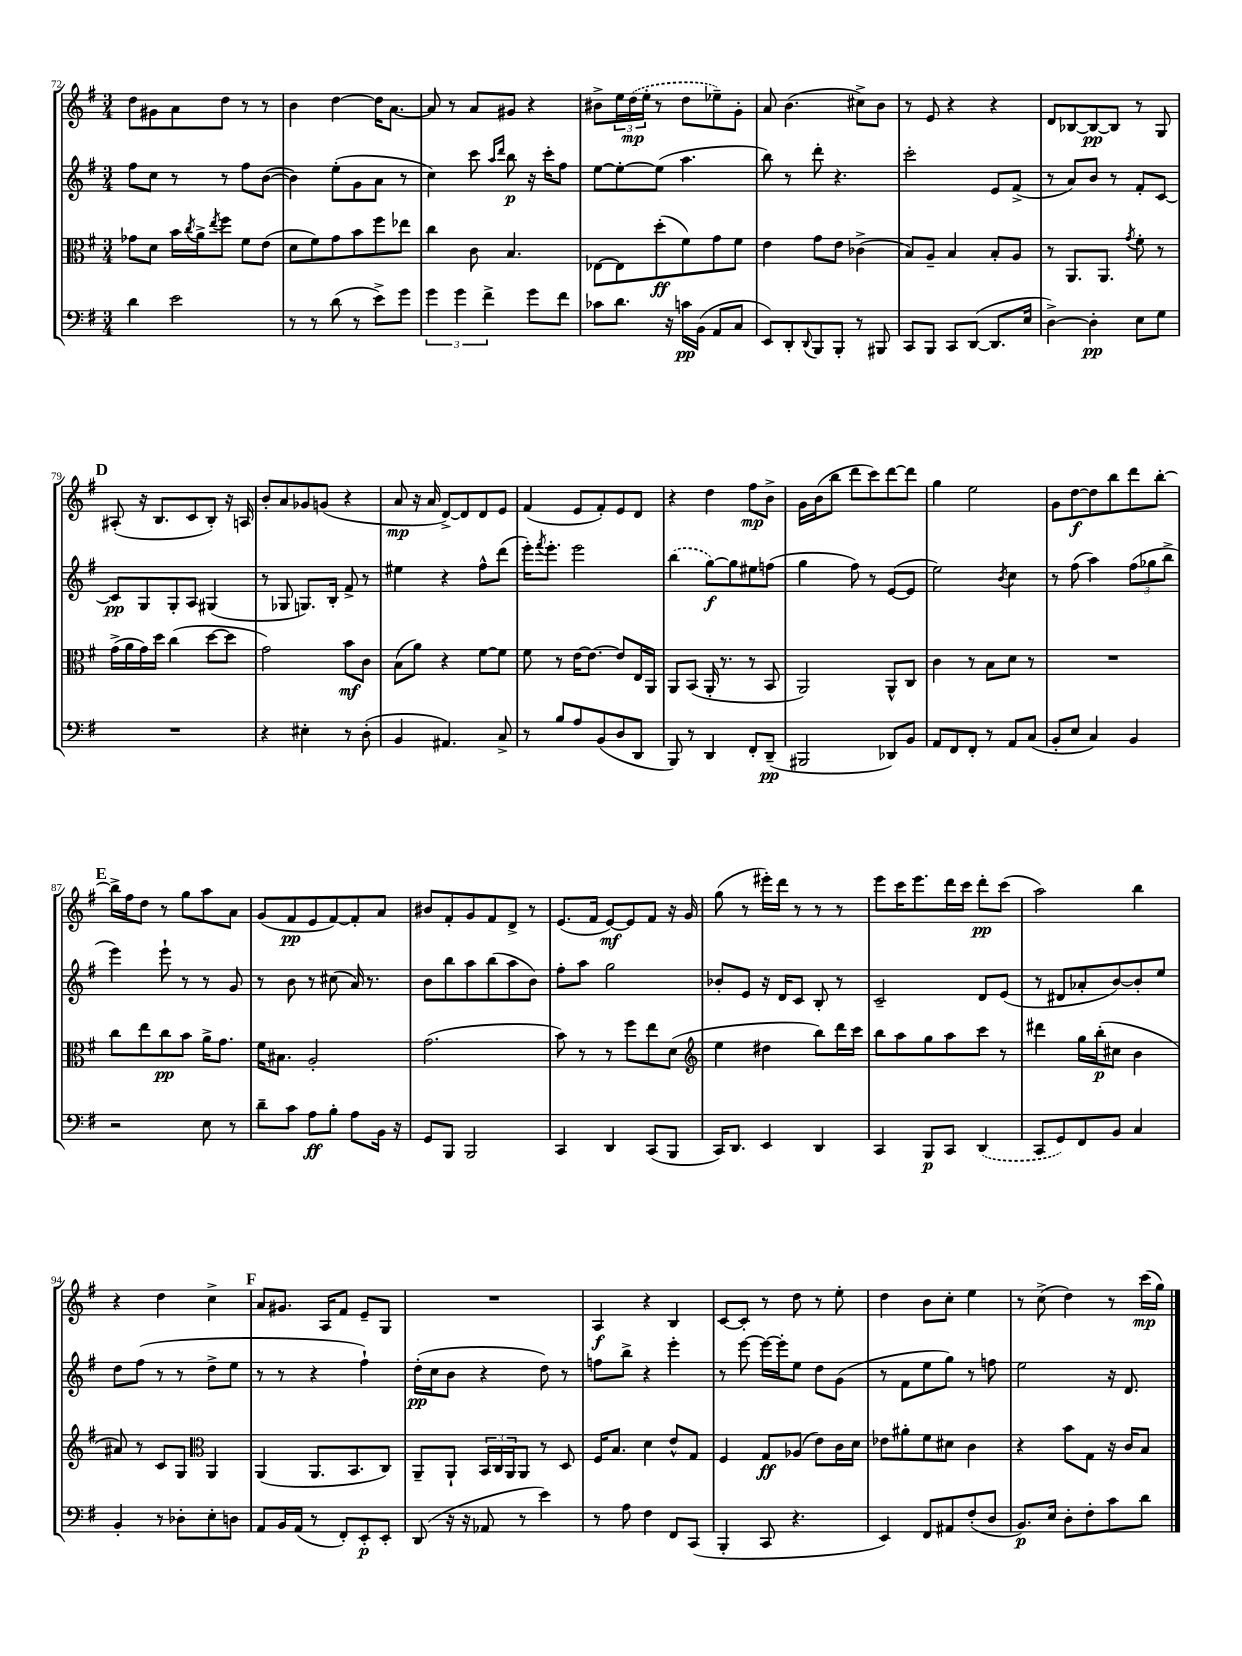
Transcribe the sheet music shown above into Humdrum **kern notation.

**kern	**kern	**kern	**kern
*staff4	*staff3	*staff2	*staff1
*clefF4	*clefC3	*clefG2	*clefG2
*k[f#]	*k[f#]	*k[f#]	*k[f#]
*M3/4	*M3/4	*M3/4	*M3/4
4d	8g-	8ff#	8dd
.	8d	8cc	8g#
2e	16b	8r	8a
.	8qcc	.	.
.	16a^	.	.
.	8qee	.	.
.	8ff#	8r	8dd
.	8f#	8ff#	8r
.	(8e	([8b	8r
=	=	=	=
8r	8d	4b])	4b
8r	8f#)	.	.
(8d	8g	(8ee'	[4dd
8r	8b	8g	.
8e^)	8ff#	8a	16dd]
.	.	.	[8.a
8g	8ee-	8r	.
=	=	=	=
6g	4cc	4cc)	8a]
.	.	.	8r
6g	.	.	.
.	8c	8ccc	8a
6f#^	.	.	.
.	.	16qqaa	.
.	.	16qqddd	.
.	4.B	8bb	8g#
8g	.	16r	4r
.	.	16ccc'	.
8f#	.	8ff#	.
=	=	=	=
8c-	[8E-	[8ee	8b#^
8.d	8E-]	8ee'_	24ee
.	.	.	(24dd
.	.	.	24ee'
.	(8dd'	(8ee]	8r
16r	.	.	.
16c	8f#)	4.aa	8dd
(16BB	.	.	.
8AA	8g	.	8ee-~)
8C	8f#	.	8g'
=	=	=	=
8EE)	4e	8bb)	8a
8DD'	.	8r	(4.b
8qqDD	.	.	.
8BBB	8g	8ddd'	.
8BBB'	8e	4.r	.
8r	(4c-^	.	8cc#^)
8BBB#	.	.	8b
=	=	=	=
8CC	8B)	2ccc'	8r
8BBB	8A~	.	8e
8CC	4B	.	4r
([8DD	.	.	.
8.DD]	8B'	8e	4r
.	8A	(8f#^	.
16E	.	.	.
=	=	=	=
[4D^)	8r	8r	8d
.	8.AA	8a)	[8B-
4D']	.	8b	8B-_
.	8.AA	.	.
.	.	8r	8B-]
.	8qg	.	.
8E	8f#'	8f#'	8r
8G	8r	[8c	8G
=	=	=	=
2.r	(16g^	8c]	(8A#'
.	16a	.	.
.	16g)	8G	16r
.	16dd	.	8.B
.	(4cc	8G'	.
.	.	8A	8c
.	[8dd	(4G#	8B')
.	8dd]	.	16r
.	.	.	16A
=	=	=	=
4r	2g)	8r	8b'
.	.	8G-	8a
4E#'	.	8.G)	8g-
.	.	.	(8g
.	.	16B'	.
8r	8b	8f#^	4r
(8D'	8c	8r	.
=	=	=	=
4BB	(8B	4ee#	8a
.	8a)	.	16r
.	.	.	16a
4.AA#)	4r	4r	[8d^)
.	.	.	8d]
.	[8f#	8ff#^^	8d
8C^	8f#]	(8ddd	8e
=	=	=	=
8r	8f#	16eee')	(4f#
.	.	8qfff#	.
.	.	8.eee'	.
8B	8r	.	.
8A	[16e	2eee	8e
.	8.e_	.	.
(8BB	.	.	8f#')
8D	8e]	.	8e
8DD	16E	.	8d
.	16AA	.	.
=	=	=	=
8BBB)	8AA	(4bb	4r
8r	(8BB	.	.
4DD	16AA'	[8gg)	4dd
.	8.r	.	.
.	.	8gg]	.
8FF#'	8r	8ee#	8ff#
(8DD~	8BB	(8ff	8b^
=	=	=	=
2BBB#	2AA)	4gg	16g
.	.	.	(16b
.	.	.	8bb
.	.	8ff#)	8ddd
.	.	8r	8ccc)
8DD-)	8AA^^	([8e	[8ddd
8BB	8C	8e]	8ddd]
=	=	=	=
8AA	4c	2ee)	4gg
8FF#	.	.	.
8FF#'	8r	.	2ee
8r	8B	.	.
.	.	8qb	.
8AA	8d	4cc	.
(8C	8r	.	.
=	=	=	=
8BB'	2.r	8r	8g
8E	.	(8ff#	[8dd
4C)	.	4aa)	8dd]
.	.	.	8bb
4BB	.	(12ff#	8ddd
.	.	12gg-	.
.	.	.	[8bb'
.	.	12bb^	.
=	=	=	=
2r	8cc	4eee)	16bb^]
.	.	.	16ff#
.	8ee	.	8dd
.	8cc	8eee`	8r
.	8b	8r	8gg
8E	16a^	8r	8aa
.	8.g	.	.
8r	.	8g	8a
=	=	=	=
8d~	16f#	8r	(8g
.	8.B#	.	.
8c	.	8b	8f#
8A	2A'	8r	8e
8B'	.	(8cc#	[8f#)
8A	.	16a)	8f#']
.	.	8.r	.
16BB	.	.	8a
16r	.	.	.
=	=	=	=
8GG	(2.g	8b	8b#
8BBB	.	8bb	8f#'
2BBB	.	8aa	8g
.	.	(8bb	8f#
.	.	8aa	8d^
.	.	8b)	8r
=	=	=	=
4CC	8b)	8ff#'	(8.e
.	8r	8aa	.
.	.	.	16f#
4DD	8r	2gg	[8e)
.	8ff#	.	8e]
(8CC	8ee	.	8f#
8BBB	(8d	.	16r
.	.	.	16g
=	=	=	=
*	*clefG2	*	*
16CC)	4ee	8b-'	(8gg
8.DD	.	.	.
.	.	8e	8r
4EE	4dd#	16r	16eee#')
.	.	16d	16ddd
.	.	8c	8r
4DD	8bb)	8B'	8r
.	16ddd	8r	8r
.	16ccc	.	.
=	=	=	=
4CC	8bb	2c~	8eee
.	8aa	.	16ccc
.	.	.	8.eee
8BBB	8gg	.	.
8CC	8aa	.	16ddd
.	.	.	16ccc
(4DD	8ccc	8d	8ddd'
.	8r	(8e	(8ccc
=	=	=	=
8CC	4ddd#	8r	2aa)
8GG)	.	8d#	.
8FF#	16gg	8a-'	.
.	(16bb'	.	.
8BB	8cc#	[8b)	.
4C	4b	8b']	4bb
.	.	8ee	.
=	=	=	=
4BB'	8a#)	8dd	4r
.	8r	(8ff#	.
8r	8c	8r	4dd
8D-'	8G	8r	.
*	*clefC3	*	*
8E'	4AA	8dd^	4cc^
8D	.	8ee	.
=	=	=	=
8AA	(4AA	8r	8a
16BB	.	8r	8.g#
(16AA	.	.	.
8r	8.AA	4r	.
.	.	.	16A
8FF#')	.	.	8f#
.	8.BB	.	.
8EE'	.	4ff#`)	8e~
8EE'	8C)	.	8G
=	=	=	=
(8DD	8AA~	(16dd'	2.r
.	.	16cc	.
16r	8AA`	8b	.
16r	.	.	.
8AA-	24BB	4r	.
.	24C	.	.
.	24AA	.	.
8r	8AA	.	.
4e)	8r	8dd)	.
.	8D	8r	.
=	=	=	=
8r	16F#	8ff	4A
.	8.B	.	.
8A	.	8bb^	.
4F#	4d	4r	4r
8FF#	8e^^	4eee'	4B
(8CC	8G	.	.
=	=	=	=
4BBB'	4F#	8r	[8c
.	.	[8eee	8c']
8CC	8G	16eee_	8r
.	.	16eee']	.
4.r	(8A-	8ee	8dd
.	8e)	8dd	8r
.	16c	(8g	8ee'
.	16d	.	.
=	=	=	=
4EE)	8e-	8r	4dd
.	8a#'	8f#	.
8FF#	8f#	8ee	8b
8AA#	8d#	8gg)	8cc'
(8F#'	4c	8r	4ee
8D	.	8ff	.
=	=	=	=
8.BB)	4r	2ee	8r
.	.	.	(8cc^
16E	.	.	.
8D'	8b	.	4dd)
8F#'	8G	.	.
8c	16r	16r	8r
.	16c	8.d	.
8d	8B	.	(16ccc
.	.	.	16gg)
==	==	==	==
*-	*-	*-	*-
